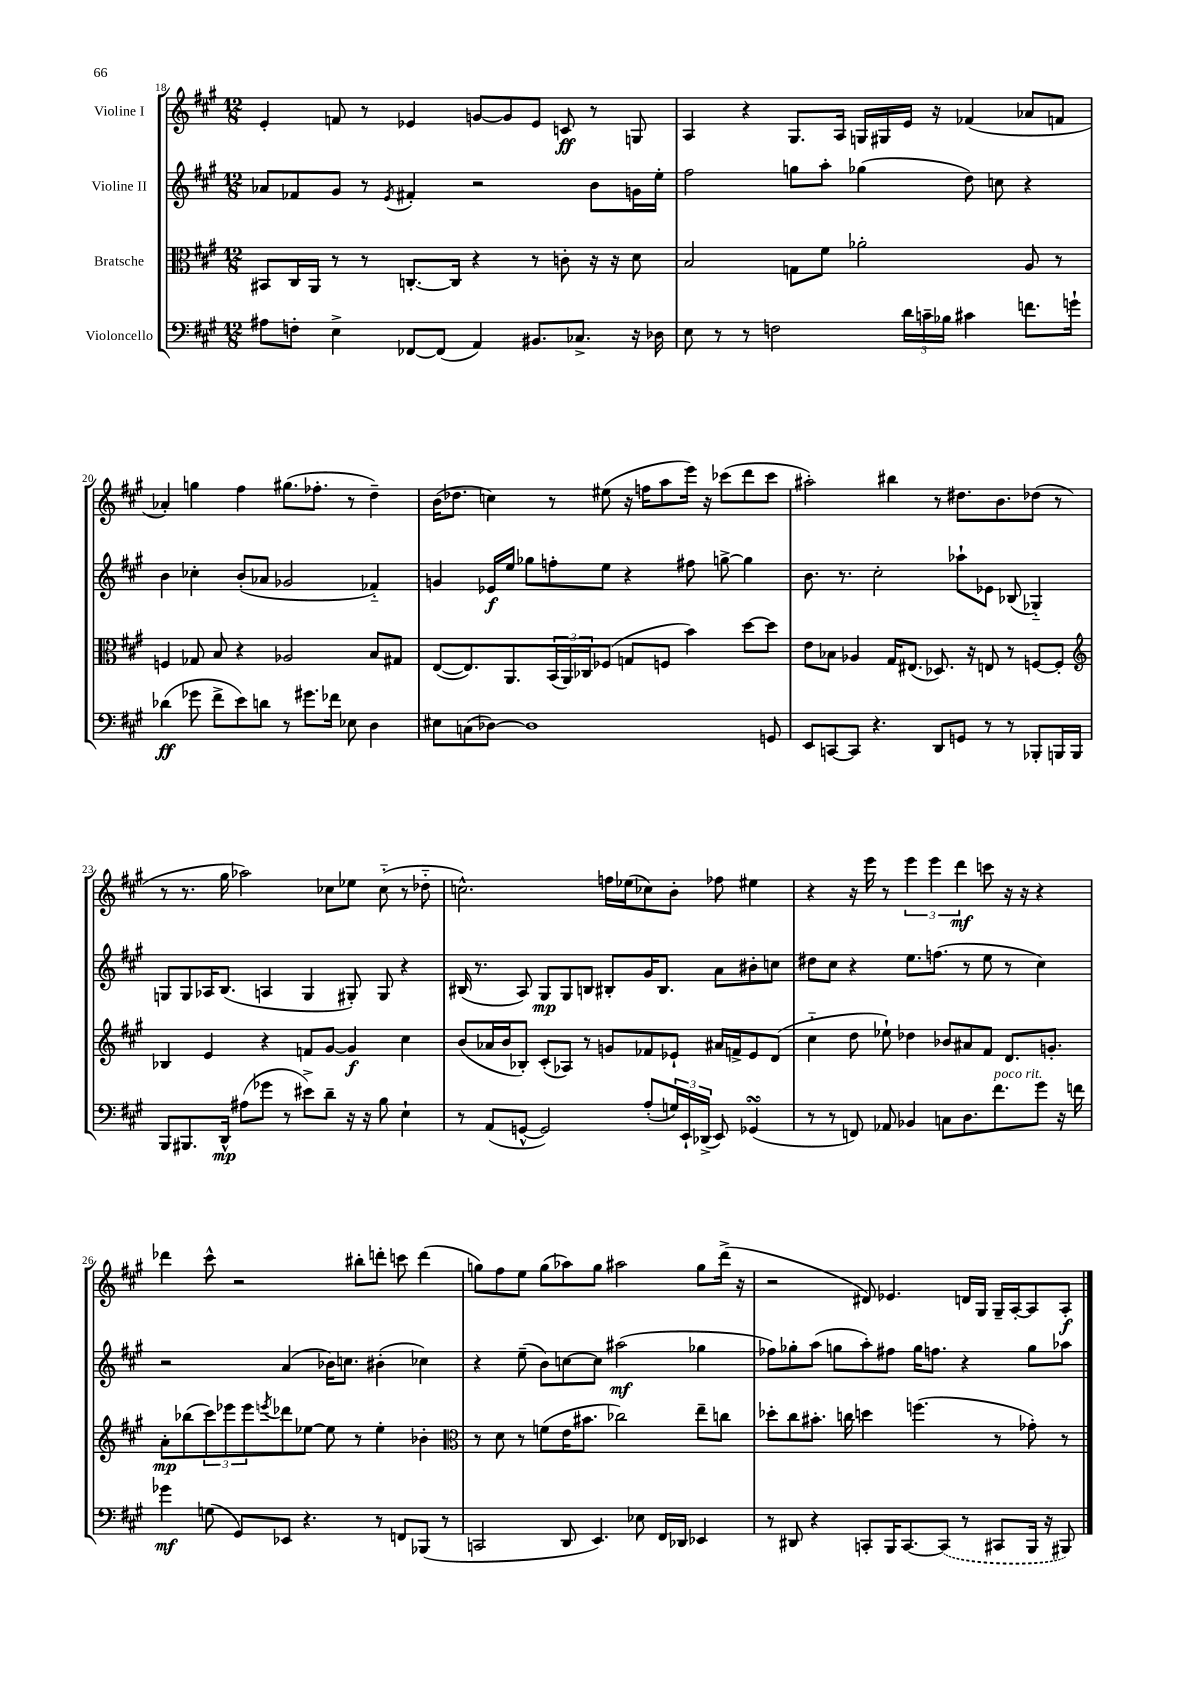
<<
\new StaffGroup <<
\new Staff = "s0" \with { instrumentName = "Violine I" } {
    \clef treble \key a \major \numericTimeSignature \time 12/8
    e'4-. f'8 r8 ees'4 g'8~ g'8 ees'8 c'8\ff r8 g8 |
    a4 r4 gis8. a16 g16 gis16 e'16 r16 fes'4( aes'8 f'8 |
    aes'4-.) g''4 fis''4 gis''8.( fes''8.-. r8 d''4--) |
    b'16( des''8. c''4) r8 eis''8( r16 f''16 a''8 e'''16) r16 ces'''8( d'''8 ces'''8 |
    ais''2-.) bis''4 r8 dis''8. b'8. des''8( r8 |
    r8 r8. gis''16 aes''2) ces''8 ees''8 ces''8-_( r8 des''8-_ |
    c''2.-^) f''16 ees''16( ces''8) b'8-. fes''8 eis''4 |
    r4 r16 e'''16 r8 \tuplet 3/2 { e'''4 e'''4 d'''4\mf } c'''8 r16 r16 r4 |
    des'''4 cis'''8-^ r2 bis''8-. d'''8-. c'''8 d'''4( |
    g''8) fis''8 e''8 g''8( aes''8) g''8 ais''2 g''8 d'''16->( r16 |
    r2 dis'8) ees'4. d'16 gis16 gis16-- a16~-. a8 a8-.\f \bar "|." |
}
\new Staff = "s1" \with { instrumentName = "Violine II" } {
    \clef treble \key a \major \numericTimeSignature \time 12/8
    aes'8 fes'8 gis'8 r8 \acciaccatura { e'8 } fis'4-. r2 b'8 g'16 e''16-. |
    fis''2 g''8 a''8-. ges''4( d''8) c''8 r4 |
    b'4 ces''4-. b'8-.( aes'8 ges'2 fes'4-_) |
    g'4 ees'16\f e''16 ges''8 f''8-. e''8 r4 fis''8 g''8~-> g''4 |
    b'8. r8. cis''2-. aes''8-! ees'8 bes8( ges4-_) |
    g8 g8 aes16 b8.( a4 g4 gis8-.) gis8 r4 |
    bis16( r8. a8) gis8\mp gis8 b8 bis8-. gis'16 bis8. a'8 bis'8-. c''8 |
    dis''8 cis''8 r4 e''8. f''8.( r8 e''8 r8 cis''4) |
    r2 a'4( bes'16) c''8. bis'4-.( ces''4) |
    r4 e''8--( b'8) c''8~ c''8 ais''2\mf( ges''4 |
    fes''8) ges''8-. a''8( g''8 a''8-.) fis''8 g''16 f''8. r4 g''8 aes''8 \bar "|." |
}
\new Staff = "s2" \with { instrumentName = "Bratsche" } {
    \clef alto \key a \major \numericTimeSignature \time 12/8
    bis,8 cis16 a,16 r8 r8 c8.~-. c16 r4 r8 c'8-. r16 r16 d'8 |
    b2 g8 fis'8 aes'2-. a8 r8 |
    f4 ges8 b8 r4 aes2 b8 gis8 |
    e8~( e8.) a,8. \tuplet 3/2 { b,16( a,16) ces16 } fes8( g8 f8 b'4) d''8~ d''8 |
    e'8 bes8 aes4 gis16 eis8.( des8.) r16 e8 r8 f8~ f8-. |
    \clef treble bes4 e'4 r4 f'8 gis'8~ gis'4\f cis''4 |
    b'8( aes'16 b'16 bes8-.) cis'8-.( aes8) r8 g'8 fes'8 ees'8-! ais'16 f'16-> ees'8 d'8( |
    cis''4-_ d''8 ees''8-!) des''4 bes'8 ais'8 fis'8 d'8. g'8.-. |
    a'8-.\mp bes''8( \tuplet 3/2 { cis'''8) ees'''8 ees'''8 } \acciaccatura { e'''8 } des'''8 ees''8~ ees''8 r8 ees''4-. bes'4-. |
    \clef alto r8 d'8 r8 f'8( e'16 bis'8. ces''2) e''8-- c''8 |
    des''8-. cis''8 bis'8.-. c''16 d''4 f''4.( r8 ges'8-.) r8 \bar "|." |
}
\new Staff = "s3" \with { instrumentName = "Violoncello" } {
    \clef bass \key a \major \numericTimeSignature \time 12/8
    ais8 f8-. e4-> fes,8~ fes,8( a,4) bis,8. ces8.-> r16 des16 |
    e8 r8 r8 f2 \tuplet 3/2 { d'16 c'16-- bes16 } cis'4 f'8. g'16-! |
    des'4\ff( ges'8 fis'8-> e'8) d'8 r8 gis'8. fes'16 ees8 d4 |
    eis8 c8( des8~) des1 g,8 |
    e,8 c,8~ c,8 r4. d,8 g,8 r8 r8 bes,,8-. b,,16 b,,16 |
    b,,8 bis,,8. d,16-^\mp ais8( ges'8 r8 eis'8->) d'8-- r16 r16 b8 e4-! |
    r8 a,8( g,8~-^ g,2) a8-.( \tuplet 3/2 { g16) e,16-! des,16->( } e,8) ges,4\turn( |
    r8 r8 f,8) aes,8 bes,4 c8 d8. fis'8.^\markup { \italic "poco rit." } gis'8 r16 f'16 |
    ges'4\mf g8( gis,8) ees,8 r4. r8 f,8 bes,,8( r8 |
    c,2 d,8 e,4.) ees8 fis,16 des,16 ees,4 |
    r8 dis,8 r4 c,8-. b,,16 c,8.~ \once \slurDashed c,8( r8 cis,8 b,,16 r16 bis,,8) \bar "|." |
}
>>
>>
\layout { \context { \Score currentBarNumber = #18 } }
